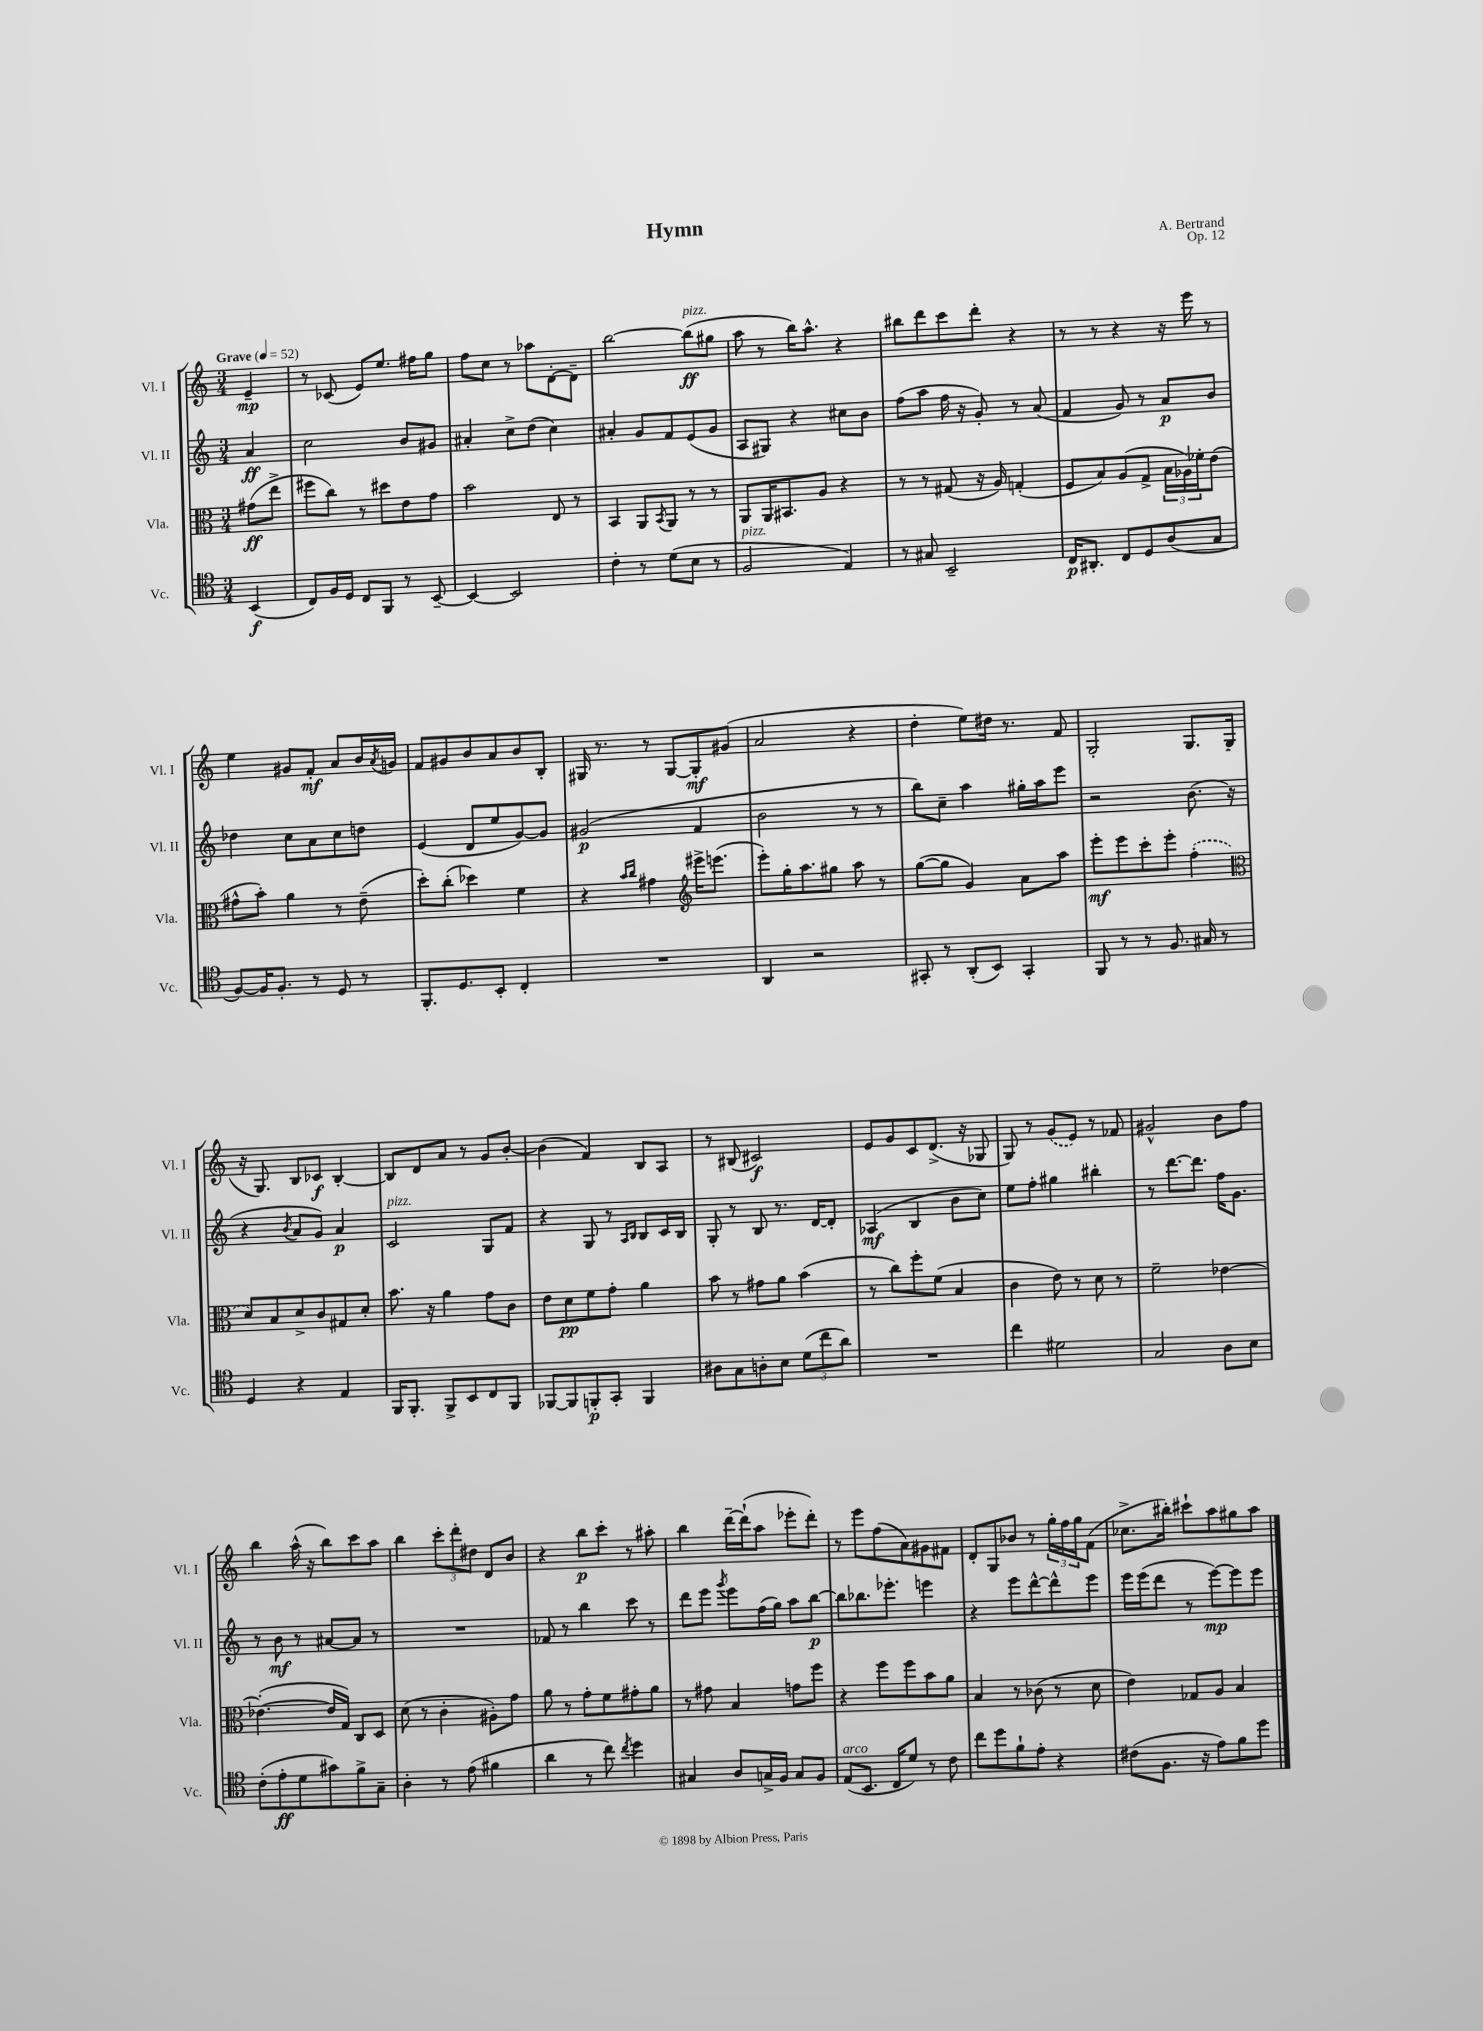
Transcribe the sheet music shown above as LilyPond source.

\header { title = "Hymn" composer = "A. Bertrand" opus = "Op. 12" }
<<
\new StaffGroup <<
\new Staff = "s0" \with { instrumentName = "Vl. I" shortInstrumentName = "Vl. I" } {
    \clef treble \key c \major \numericTimeSignature \time 3/4 \partial 4 \tempo "Grave" 4 = 52
    e'4--\mp |
    r8 ces'8( e'8) e''8. fis''16 g''8 |
    f''8 c''8 r8 aes''8 d'8~-. d'8-- |
    b''2~ b''8\ff^\markup { \italic "pizz." }( gis''8 |
    a''8 r8 b''16) a''8.-^ r4 |
    bis''8 d'''8 c'''8 d'''8-. r4 |
    r8 r8 r4 r16 e'''16 r8 |
    e''4 gis'8 f'8-.\mf a'8 b'16 \acciaccatura { a'8 } g'16 |
    f'8 gis'8 b'8 a'8 b'8 b8-. |
    gis16 r8. r8 gis8~ gis8-.\mf gis'8( |
    a'2 r4 |
    d''4-. e''8) dis''16 r8. f'8 |
    g2-. g8. g16( |
    r16 g8.) b8 ces'8\f b4~-. |
    b8 d'8 a'8 r8 g'8 b'8~-. |
    b'4( f'4) b8 a8 |
    r8 bis8( cis'2\f) |
    e'8 g'8 c'8 d'8.->( r16 ges8 |
    g8) r8 \once \slurDashed g'8( e'8) r8 fes'8 |
    gis'2-^ b'8 f''8 |
    b''4 a''16-^( r16 b''8) c'''8 a''8 |
    b''4 \tuplet 3/2 { c'''8-. d'''8-. dis''8 } d'8 b'8 |
    r4 b''8\p c'''8-. r8 ais''8-. |
    b''4 d'''16~-- d'''16-!( a''8 ees'''8-. d'''8-.) |
    r8 e'''8 f''8( a'8) gis'8 fis'8 |
    d'8-. g8 bes'8 r8 \tuplet 3/2 { g''16-. f''16 g''16 } f'8( |
    ces''8.-> bis''16-.) cis'''8-! a''8 gis''8 a''8 \bar "|." |
}
\new Staff = "s1" \with { instrumentName = "Vl. II" shortInstrumentName = "Vl. II" } {
    \clef treble \key c \major \numericTimeSignature \time 3/4 \partial 4
    a'4\ff |
    c''2 b'8 gis'8 |
    ais'4-. c''8-> d''8( c''4) |
    ais'4-. g'8 f'8 e'8( g'8 |
    a8 gis8) r4 cis''8 b'8 |
    f''8( a''8 f''16 r16 g'8-.) r8 a'8( |
    f'4 g'8) r8 a'8\p b'8 |
    des''4 c''8 a'8 c''8 d''8 |
    e'4( d'8 e''8 g'8~) g'8 |
    gis'2\p( f'4 |
    b'2 r8 r8 |
    b''8) c''8-- a''4 gis''16-. a''16 e'''8 |
    r2 b'8.( r16 |
    r4 \acciaccatura { b'8 } a'8 g'8) a'4\p |
    c'2^\markup { \italic "pizz." } g8 f'8 |
    r4 g8 r8 \grace { a16 b16 } b8 c'16 b16 |
    g8-. r8 b8 r8. d'16~ d'8-. |
    aes4\mf( b4 b'8 c''8) |
    e''8 f''8-. gis''4 bis''4-. |
    r8 d'''8.~ d'''8. f''16 g'8. |
    r8 b'8\mf r8 ais'8~ ais'8 r8 |
    R2. |
    fes'8 r8 b''4 c'''8 r8 |
    d'''8 e'''8 \acciaccatura { g'''8 } e'''8 f''16( g''16) a''8 b''8~\p |
    b''8 bes''8. ees'''8.-. e'''4 |
    r4 e'''8 d'''8~-^ d'''8-^ e'''8 |
    e'''16 e'''16( d'''8 r8 e'''8~\mp) e'''8 e'''8 \bar "|." |
}
\new Staff = "s2" \with { instrumentName = "Vla." shortInstrumentName = "Vla." } {
    \clef alto \key c \major \numericTimeSignature \time 3/4 \partial 4
    gis'8\ff( e''8-> |
    fis''8 c''8) r8 dis''8 e'8 g'8 |
    b'2 e8 r8 |
    b,4 a,8 \acciaccatura { b,8 } a,8 r8 r8 |
    a,8 a,16 bis,8. a8 r4 |
    r8 r8 gis8( r16 a16) g4-.( |
    f8 b8) a8( g8-> \tuplet 3/2 { b16 aes16) fes'16-. } e'8( |
    gis'8-^ b'8-.) a'4 r8 e'8--( |
    d''8-.) c''8-.( des''4) f'4 |
    r4 \grace { b'16 c''16 } gis'4 \clef treble eis'''16-> e'''8.( |
    e'''8-.) g''16-. a''8. gis''8 a''8 r8 |
    g''8~( g''8 g'4) a'8 a''8 |
    e'''8-.\mf e'''8 c'''8-. e'''8-. \once \slurDashed f''4-.( |
    \clef alto d'8) b8 d'8-> c'8 gis8 d'8-. |
    b'8. r16 a'4 g'8 c'8 |
    e'8 d'8\pp f'8 g'8-. a'4 |
    b'8 r8 gis'8 a'8 b'4( |
    r8 c''8) f''8-. f'8( b4 |
    c'4 e'8) r8 d'8 r8 |
    f'2-- ees'4~ |
    ees'4.~-.( ees'16 g16) c8 d8 |
    d'8( r8 c'4-. ais8-.) g'8 |
    a'8 r8 g'8-. f'8 gis'8-. a'8 |
    r8 gis'8 b4 g'8 f''8 |
    r4 f''8 f''8 b'8 a'8 |
    b4 r8 ces'8( r8 d'8 |
    e'4) ges8 a8 b4 \bar "|." |
}
\new Staff = "s3" \with { instrumentName = "Vc." shortInstrumentName = "Vc." } {
    \clef tenor \key c \major \numericTimeSignature \time 3/4 \partial 4
    b,4\f( |
    c8) f16 d16 c8 f,8 r8 b,8~-- |
    b,4~ b,2 |
    c'4-. r8 d'8( b8 r8 |
    f2^\markup { \italic "pizz." } e4) |
    r8 gis8 b,2-- |
    c16\p ais,8.-. c8 d8 a8( g8 |
    f8~) f16 f8.-. r8 d8 r8 |
    f,8.-. d8. b,8-. c4-. |
    R2. |
    a,4 r2 |
    gis,8-. r8 a,8-.( b,8) gis,4-. |
    f,8 r8 r8 f8. gis16 r8 |
    d4 r4 e4 |
    f,16 f,8.-. f,8-> b,8 c8 f,8 |
    fes,8~ fes,8 f,8-.\p g,8-. f,4 |
    ais8 g8 a8-. b8 \tuplet 3/2 { d'8( c''8 a'8) } |
    R2. |
    c''4 dis'2 |
    g2 a8 b8 |
    c'8-.( e'8-.\ff d'8 gis'8) f'8-> g8-- |
    a4-. r8 e'8( fis'4 |
    a'4 r8 c''8) \acciaccatura { c''8 } d''4 |
    gis4 a8 g16-> f16 g8 f8 |
    e8^\markup { \italic "arco" }( b,8. c16 d'8) r8 c'8 |
    c''8 d''8 f'8-! e'8-. r4 |
    cis'8( f8. r16 e'8) f'8 d''8 \bar "|." |
}
>>
>>
\layout { \context { \Score \remove "Bar_number_engraver" } }
